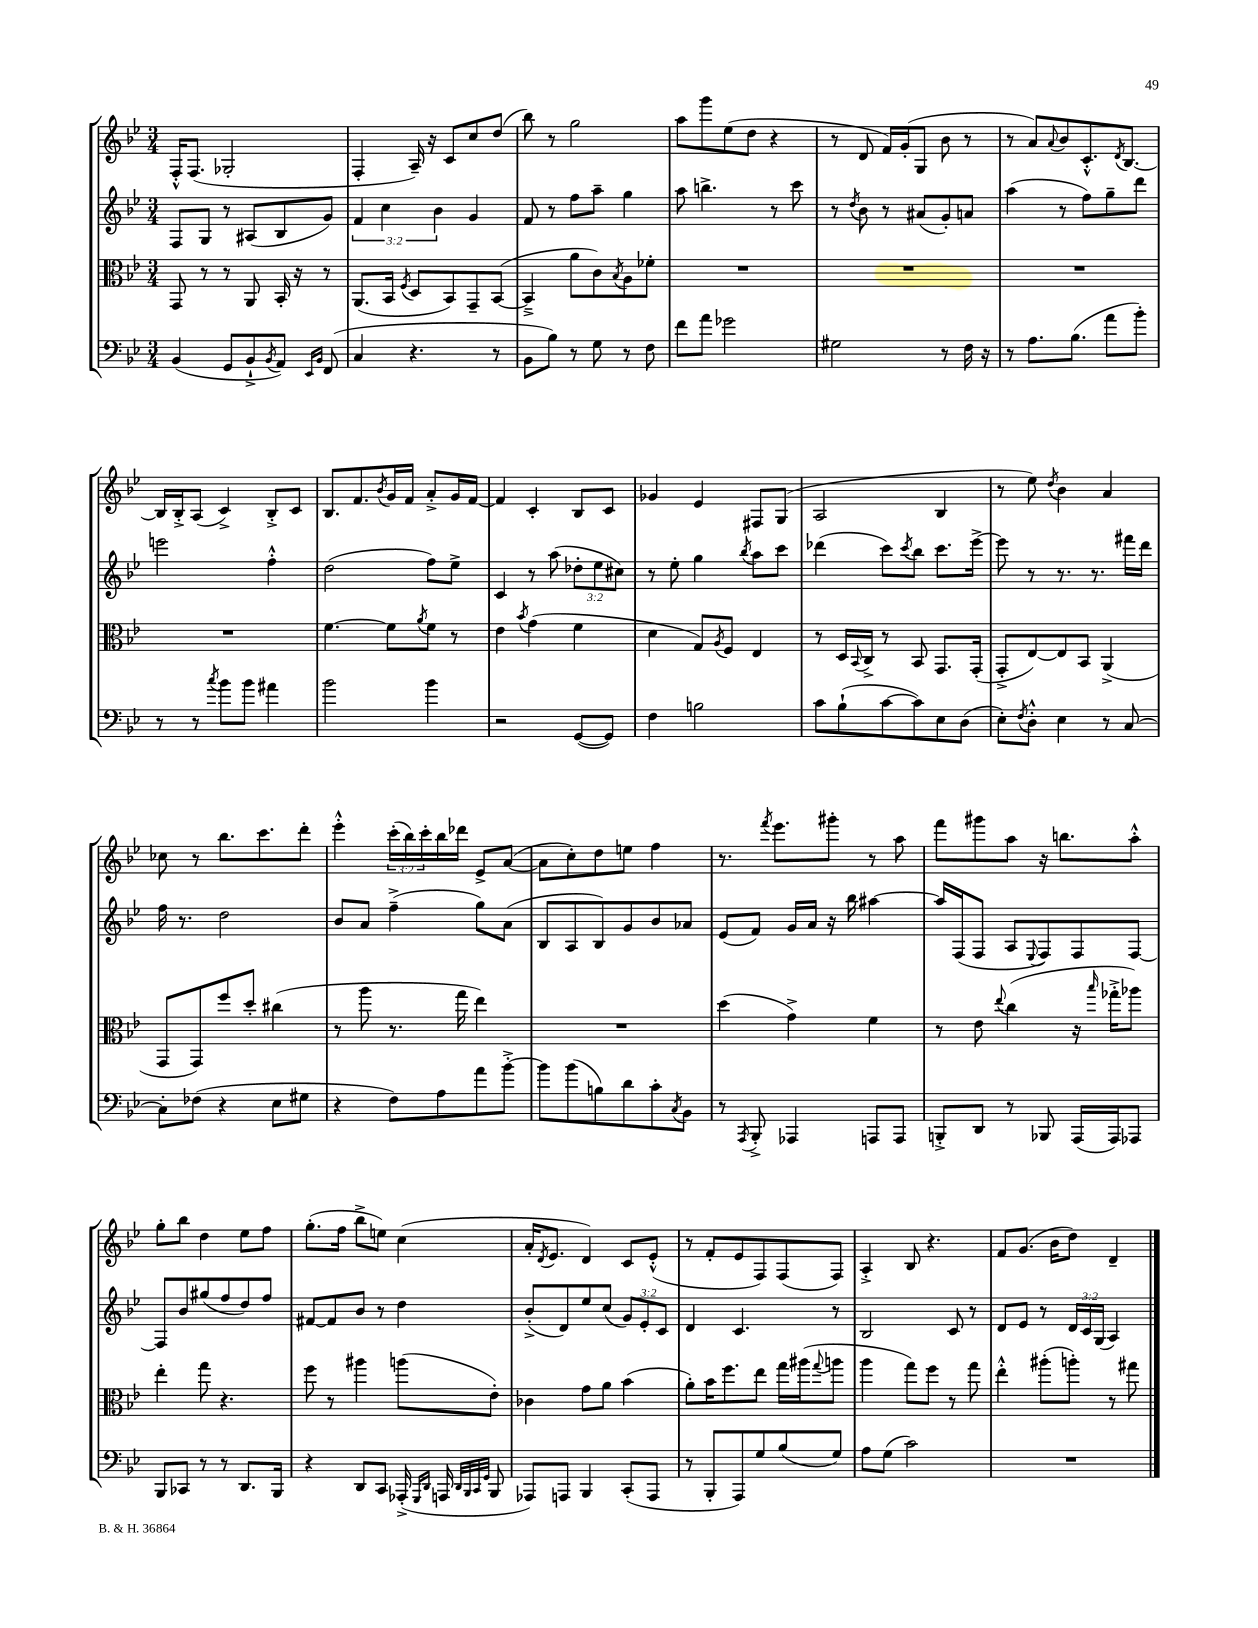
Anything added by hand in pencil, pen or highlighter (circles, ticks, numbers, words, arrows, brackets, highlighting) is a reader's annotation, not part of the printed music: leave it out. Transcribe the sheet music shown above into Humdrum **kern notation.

**kern	**kern	**kern	**kern
*staff4	*staff3	*staff2	*staff1
*clefF4	*clefC3	*clefG2	*clefG2
*k[b-e-]	*k[b-e-]	*k[b-e-]	*k[b-e-]
*M3/4	*M3/4	*M3/4	*M3/4
(4BB-	8GG	8F	16F'^^
.	.	.	(8.F
.	8r	8G	.
8GG	8r	8r	2G-'
8BB-`^	8AA	(8A#	.
8qBB-	.	.	.
8AA)	16BB-'	8B-	.
.	16r	.	.
16qqEE-	.	.	.
16qqBB-	.	.	.
(8FF	8r	8g)	.
=	=	=	=
4C	(8.AA	6f	4F'
.	.	6cc	.
.	16BB-	.	.
.	8qF	.	.
4.r	8D	.	16A~)
.	.	.	16r
.	.	6b-	.
.	8BB-)	.	8c
.	8GG~	4g	8cc
8r	([8BB-	.	(8dd
=	=	=	=
8BB-	4BB-~^]	8f	8bb-)
8B-)	.	8r	8r
8r	8a	8ff	2gg
8G	8c)	8aa~	.
.	8qB-	.	.
8r	8A	4gg	.
8F	8f-'	.	.
=	=	=	=
8f	2.r	8aa	8aa
8a	.	4.bb^	8ggg
2g-	.	.	(8ee-
.	.	.	8dd
.	.	8r	4r
.	.	8ccc	.
=	=	=	=
2G#	2.r	8r	8r
.	.	8qdd	.
.	.	8b-	8d
.	.	8r	16f)
.	.	.	(16g'
.	.	(8a#	8G
8r	.	8g')	8b-
16F	.	8a	8r
16r	.	.	.
=	=	=	=
8r	2.r	(4aa	8r
8.A	.	.	8a)
.	.	.	8qqa
.	.	8r	8b-
(8.B-	.	.	.
.	.	8ff)	8.c'^^
8a	.	8gg~	.
.	.	.	8qd
.	.	.	[8.B-
8b-')	.	8ddd	.
=	=	=	=
8r	2.r	2eee	16B-]
.	.	.	16B-'^
8r	.	.	(8A
8qcc	.	.	.
8b-	.	.	4c^)
8b-	.	.	.
4a#	.	4ff'^^	8B-'^
.	.	.	8c
=	=	=	=
2b-	[4.f	(2dd	8.B-
.	.	.	8.f
.	.	.	8qb-
.	8f]	.	16g
.	.	.	16f
.	8qa	.	.
4b-	8f	8ff)	8a'^
.	8r	8ee-^	16g
.	.	.	[16f
=	=	=	=
2r	4e-	4c	4f]
.	8qb-	.	.
.	(4g	8r	4c'
.	.	(8aa	.
([8GG	4f	12dd-'	8B-
.	.	12ee-	.
8GG])	.	.	8c
.	.	12cc#)	.
=	=	=	=
4F	4d	8r	4g-
.	.	8ee-'	.
2B	8G)	4gg	4e-
.	8qA	.	.
.	8F	.	.
.	.	8qbb-	.
.	4E-	8aa	8F#
.	.	8ccc	(8G
=	=	=	=
8c	8r	(4ddd-	2A
(8B-`	16D	.	.
.	8qqBB-	.	.
.	16C^	.	.
[8c	8r	8ccc)	.
.	.	8qccc	.
8c])	8BB-	8bb-	.
8E-	8.GG	8.ccc	4B-
(8D	.	.	.
.	(16GG'	[16eee-^	.
=	=	=	=
8E-')	8GG'^	8eee-]	8r
8qF	.	.	.
8D'^^	[8E-)	8r	8ee-)
.	.	.	8qdd
4E-	8E-]	8.r	4b-
.	8BB-	.	.
.	.	8.r	.
8r	(4AA^	.	4a
[8C	.	16fff#	.
.	.	16ddd	.
=	=	=	=
8C']	8GG	16ff	8cc-
.	.	8.r	.
(8F-	8GG)	.	8r
4r	8ff	2dd	8.bb-
.	8dd'	.	.
.	.	.	8.ccc
8E-	(4cc#	.	.
8G#	.	.	8ddd'
=	=	=	=
4r	8r	8b-	4eee-'^^
.	8aa	8a	.
8F)	8.r	(4ff~^	(24ccc'
.	.	.	24bb-)
.	.	.	24ccc'
8A	.	.	16bb-
.	16gg	.	16ddd-
8a	4ee-)	8gg)	8e-^
[8b-'^	.	(8a	([8a
=	=	=	=
8b-]	2.r	8B-	8a]
(8b-	.	8A	8cc')
8B)	.	8B-)	8dd
8d	.	8g	8ee
8c'	.	8b-	4ff
8qC	.	.	.
8BB-	.	8a-	.
=	=	=	=
8r	(4dd	(8e-	8.r
8qAAA	.	.	.
8BBB-'^	.	8f)	.
.	.	.	8qfff
.	.	.	8.eee-
4AAA-	4g^)	16g	.
.	.	16a	.
.	.	16r	8ggg#'
.	.	16bb-	.
8AAA	4f	[4aa#	8r
8AAA	.	.	8aa
=	=	=	=
8BBB'^	8r	16aa#]	8fff
.	.	(16F	.
8DD	8e-	8F	8ggg#
.	8qqee-	.	.
8r	(4cc	8A	8aa
.	.	8qqE-	.
8BBB-	.	8F)	16r
.	.	.	8.bb
(16AAA	16r	8F	.
.	16qqbb-	.	.
16AAA)	16gg-'^	.	.
8AAA-	8aa-)	[8F	8aa'^^
=	=	=	=
8BBB-	4ee-'	8F]	8gg'
8CC-	.	8b-	8bb-
8r	8gg	(8gg#	4dd
8r	4.r	8ff	.
8.DD	.	8dd)	8ee-
.	.	8ff	8ff
16BBB-	.	.	.
=	=	=	=
4r	8ff	[8f#	(8.gg'
.	8r	8f#]	.
.	.	.	16ff
8DD	4aa#	8b-	8bb-^
8CC	.	8r	8ee)
(16AAA-'^	(8aa	4dd	(4cc
16qqGGG	.	.	.
16qqDD	.	.	.
16AAA	.	.	.
32qqDD	.	.	.
32qqBBB-	.	.	.
32qqCC	.	.	.
32qqGG	.	.	.
8BBB-	8e-')	.	.
=	=	=	=
8AAA-)	4c-	(8b-'^	16a'
.	.	.	8qd
.	.	.	8.e-
8AAA	.	8d)	.
4BBB-	8g	8ee-	4d)
.	8a	(8cc	.
(8CC'	(4b-	12g)	8c
.	.	12e-'	.
8AAA	.	.	(8e-'^^
.	.	12c	.
=	=	=	=
8r	8a')	4d	8r
8BBB-'	16b-	.	8f'
.	8.ff	.	.
8AAA)	.	4.c	8e-
8G	8ee-	.	8F)
(8B-	16gg	.	(8F
.	(16aa#	.	.
.	8qqgg	.	.
8G)	8aa	8r	8F)
=	=	=	=
8A	4aa	2B-	4A'^
(8G	.	.	.
2c)	8gg)	.	8B-
.	8ff	.	4.r
.	8r	8c	.
.	8gg	8r	.
=	=	=	=
2.r	4ee-'^^	8d	8f
.	.	8e-	(8.g
.	(8aa#'	8r	.
.	.	.	16b-
.	8aa')	24d	8dd)
.	.	24c	.
.	.	(24G	.
.	8r	4A)	4d~
.	8gg#	.	.
==	==	==	==
*-	*-	*-	*-
